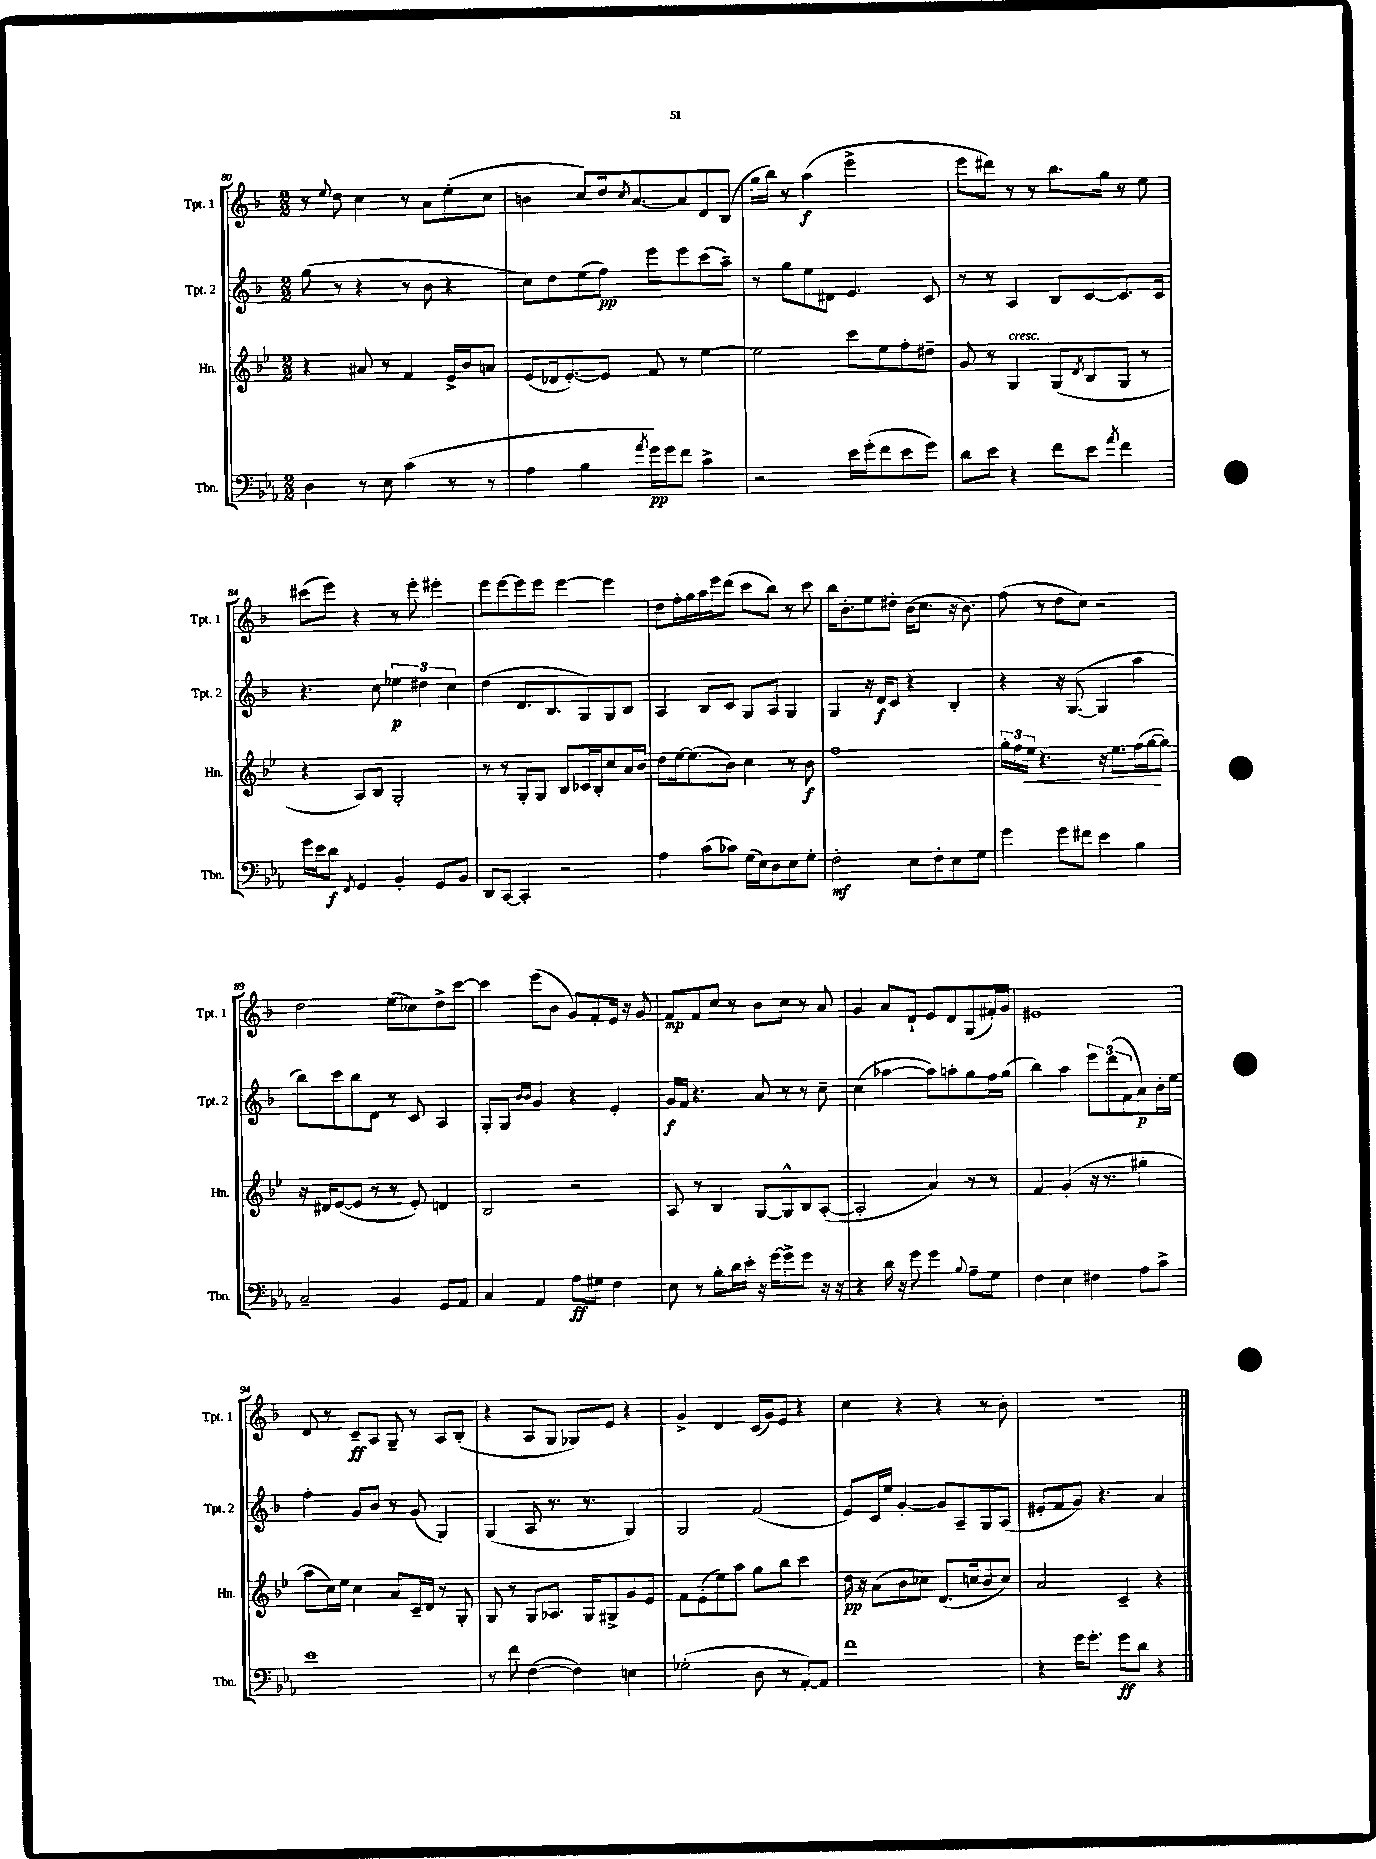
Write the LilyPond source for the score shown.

<<
\new StaffGroup <<
\new Staff = "s0" \with { instrumentName = "Tpt. 1" shortInstrumentName = "Tpt. 1" } {
    \clef treble \key f \major \numericTimeSignature \time 2/2
    r8 \appoggiatura { e''8 } d''8 c''4 r8 a'8 e''8-.( c''8 |
    b'4 c''8) d''16 \acciaccatura { c''8 } a'8.~ a'8 d'8 bes8( |
    g''16 bes''16) r8 a''4\f( e'''2-> |
    e'''8 dis'''8) r8 r8 bes''8. g''16 r8 e''8 |
    cis'''8( e'''8) r4 r8 e'''8-. eis'''4-. |
    e'''8 e'''8~ e'''8 e'''8 e'''4~ e'''4 |
    d''8 f''16-. g''16 a''16 e'''16 d'''8( c'''8 bes''8) r8 c'''8 |
    bes''16 bes'8.-. e''8 dis''8-. bes'16( c''8. r16 bes'8.) |
    f''8( r8 d''8 c''8) r2 |
    d''2 e''8( ces''8) d''8-> c'''8~ |
    c'''4 e'''8( bes'8 g'8) f'8-. e'16 r16 g'8 |
    f'8\mp f'8 c''8 r8 bes'8 c''8 r8 a'8 |
    g'4 a'8 d'8-! e'8 d'8 g8( fis'16-.) g'16 |
    eis'1 |
    d'8 r8 c'8--\ff a8 g8-- r8 a8 bes8-.( |
    r4 a8 g8 ges8) e'8 r4 |
    g'4-> d'4 c'16( g'16) e'8 r4 |
    c''4 r4 r4 r8 bes'8-. |
    R1 \bar "|." |
}
\new Staff = "s1" \with { instrumentName = "Tpt. 2" shortInstrumentName = "Tpt. 2" } {
    \clef treble \key f \major \numericTimeSignature \time 2/2
    g''8( r8 r4 r8 bes'8 r4 |
    c''8) d''8 e''8( f''8\pp) e'''8 e'''8 c'''8( a''8--) |
    r8 g''8 e''8 dis'8 e'4. c'8 |
    r8 r8 a4 bes8 c'8~ c'8. c'16 |
    r4. c''8 \tuplet 3/2 { ees''4\p dis''4 c''4 } |
    d''4( d'8. bes8. g8) g8 bes8 |
    a4 bes8 c'8 g8 a8 g4 |
    g4 r16 d'16\f c'8 r4 bes4-. |
    r4 r16 g8.~( g4 a''4 |
    bes''8) c'''8 bes''8 d'8 r8 c'8 a4 |
    g8-. g8 \grace { bes'16 bes'16 } g'4 r4 e'4-. |
    g'16\f f'16 r4. a'8 r8 r8 c''8-- |
    c''4( aes''4~ aes''8) a''8-. g''8 f''16 g''16( |
    bes''4) a''4 \tuplet 3/2 { e'''8 d'''8( f'8 } a'8\p) bes'16-. e''16 |
    f''4-. g'8 bes'8 r8 g'8( g4) |
    g4( a8 r8. r8. g4) |
    g2 f'2( |
    e'8) c'16 e''16 g'4~-. g'8 a8-- g8 a8( |
    eis'8-. f'8 g'8) r4. a'4 \bar "|." |
}
\new Staff = "s2" \with { instrumentName = "Hn." shortInstrumentName = "Hn." } {
    \clef treble \key bes \major \numericTimeSignature \time 2/2
    r4 ais'8 r8 f'4 ees'16-> bes'16 a'8 |
    ees'8( des'16 ees'8.~-.) ees'8 f'8 r8 ees''4~ |
    ees''2 c'''8 ees''8 f''8-. dis''8-- |
    g'8 r8 g4^\markup { \italic "cresc." } g8( \acciaccatura { d'8 } bes8 g8 r8 |
    r4 a8) bes8 g2-. |
    r8 r8 g8-. g8 bes8 ces'16 bes16-. c''8 a'16 bes'16 |
    d''8 ees''16~ ees''8.( bes'8) c''4 r8 bes'8\f |
    f''1 |
    \tuplet 3/2 { g''16-. f''16 ees''16\< } r4. r16 ees''8. f''16( g''16~\! g''8) |
    r16 dis'16 ees'8~( ees'8 r8 r8 ees'8-.) d'4 |
    bes2 r2 |
    a8 r8 bes4 g8~ g8-^ bes8 a8~-.( |
    a2-. a'4) r8 r8 |
    f'4 g'4-.( r16 r8. gis''4-. |
    a''8 c''16) ees''16 c''4 a'8 c'16-- d'16 r8 g8-. |
    g8 r8 g8 aes8. g16 gis8-> g'8 ees'8 |
    f'8 ees'8-.( ees''8) a''8 g''8 bes''8 c'''4 |
    d''16\pp r16 a'8( bes'8 ces''8) d'8.( c''16 bes'8 c''8) |
    a'2 c'4-- r4 \bar "|." |
}
\new Staff = "s3" \with { instrumentName = "Tbn." shortInstrumentName = "Tbn." } {
    \clef bass \key ees \major \numericTimeSignature \time 2/2
    d4 r8 ees8 c'4( r8 r8 |
    aes4 bes4 \acciaccatura { aes'8 } g'16\pp) g'16 f'8 c'4-> |
    r2 ees'16 g'16-.( f'8 ees'8 g'8) |
    d'8 ees'8 r4 f'8 ees'8 \acciaccatura { aes'8 } f'4 |
    g'16 ees'16 d'8\f \acciaccatura { f,8 } g,4 bes,4-. g,8 bes,8 |
    d,8 c,8~ c,4-. r2 |
    aes4 c'8( ces'8) g16( ees16) d8 ees8 g8-. |
    f2-.\mf ees8 f8-. ees8 g8 |
    g'4 g'8 fis'8 ees'4 bes4 |
    c2-- bes,4 g,8 aes,8 |
    c4 aes,4 aes8\ff gis8 f4 |
    ees8 r8 bes8-. d'16 ees'16-. r16 g'16~ g'8-> g'8 r16 r16 |
    r4 d'16 r16 g'8 g'4 \appoggiatura { bes8 } aes8-- g8 |
    f4 ees4 fis4 aes8 c'8-> |
    ees'1 |
    r8 f'8 f4~( f4) e4 |
    ges2-.( d8 r8 aes,8~-.) aes,8 |
    f'1 |
    r4 g'16 g'8.-. g'8\ff d'8 r4 \bar "|." |
}
>>
>>
\layout { \context { \Score currentBarNumber = #80 } }
